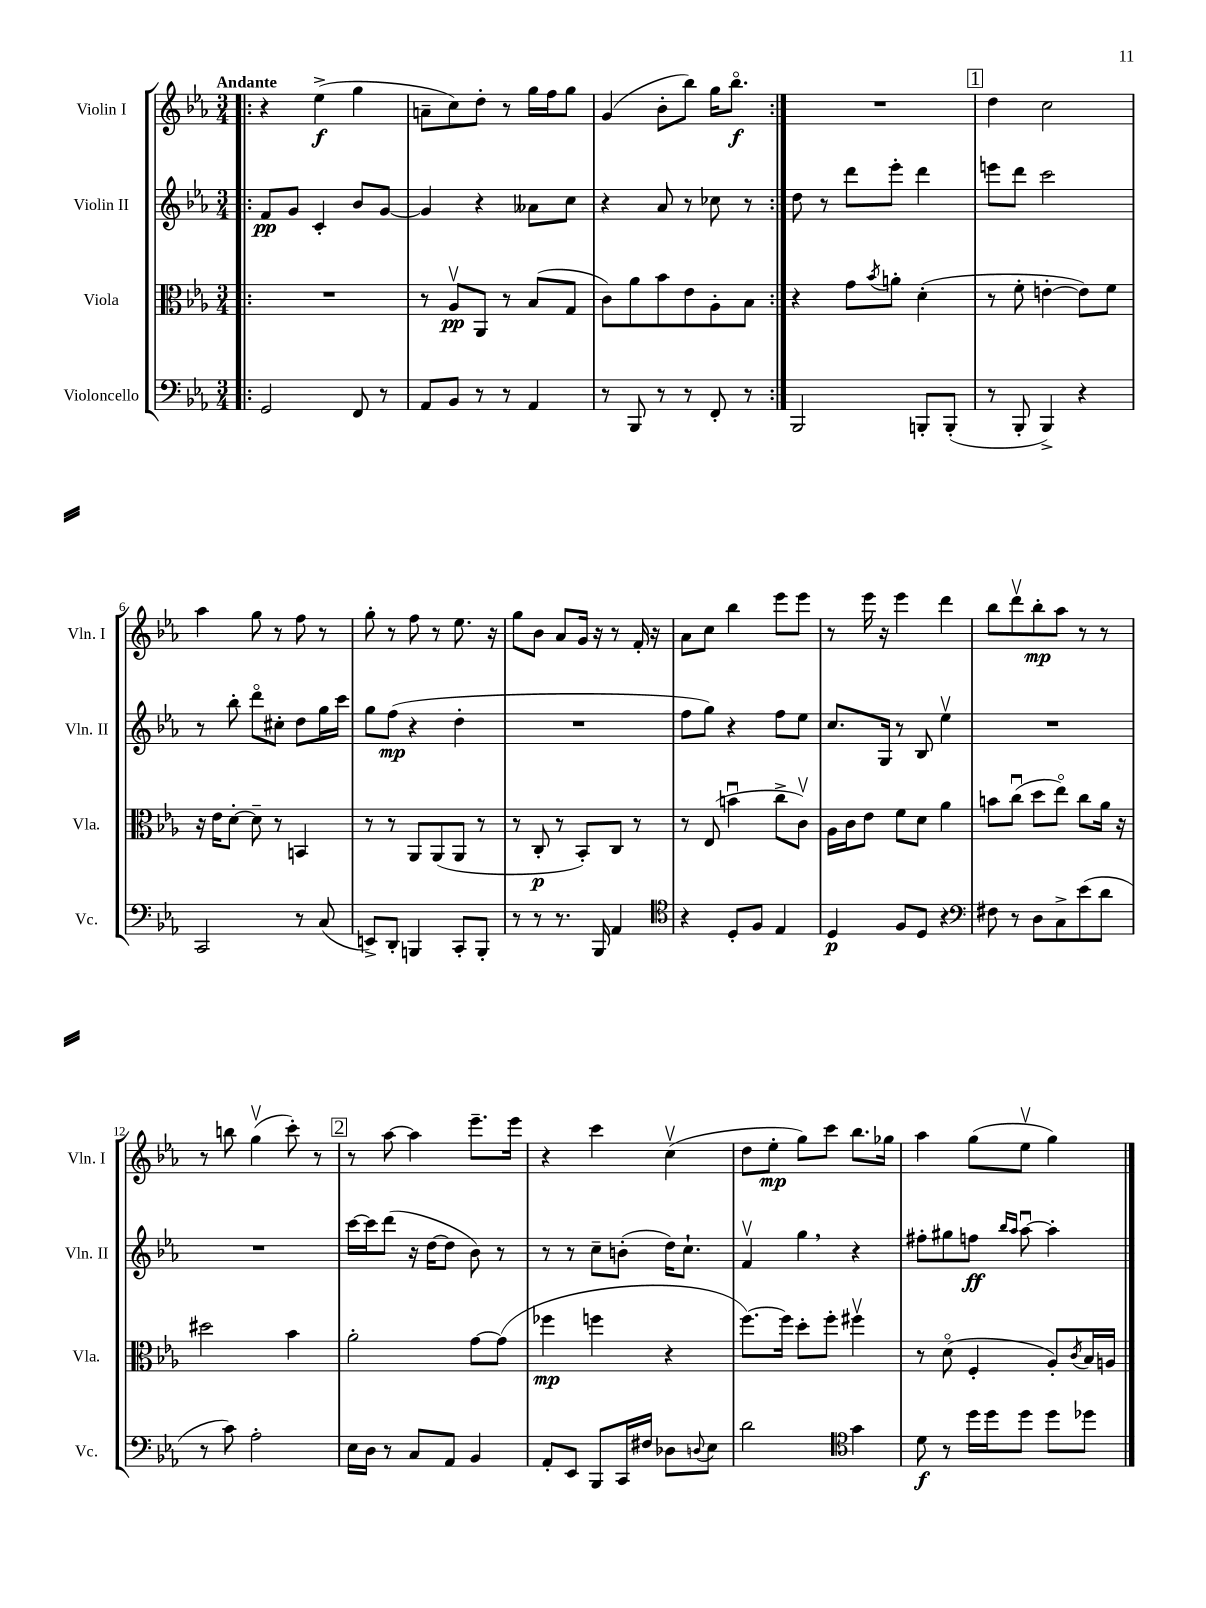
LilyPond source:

<<
\new StaffGroup <<
\new Staff = "s0" \with { instrumentName = "Violin I" shortInstrumentName = "Vln. I" } {
    \clef treble \key ees \major \numericTimeSignature \time 3/4 \tempo "Andante"
    \repeat volta 2 { \bar ".|:" r4 ees''4->\f( g''4 |
    a'8-- c''8) d''8-. r8 g''16 f''16 g''8 |
    g'4( bes'8-. bes''8) g''16 bes''8.\flageolet\f | }
    R2. |
    \mark \markup { \box "1" } d''4 c''2 |
    aes''4 g''8 r8 f''8 r8 |
    g''8-. r8 f''8 r8 ees''8. r16 |
    g''8 bes'8 aes'8 g'16 r16 r8 f'16-. r16 |
    aes'8 c''8 bes''4 ees'''8 ees'''8 |
    r8 ees'''16 r16 ees'''4 d'''4 |
    bes''8 d'''8\upbow bes''8-.\mp aes''8 r8 r8 |
    r8 b''8 g''4\upbow( c'''8-.) r8 |
    \mark \markup { \box "2" } r8 aes''8~ aes''4 ees'''8.-- ees'''16 |
    r4 c'''4 c''4\upbow( |
    d''8 ees''8-.\mp g''8) c'''8 bes''8. ges''16 |
    aes''4 g''8( ees''8\upbow g''4) \bar "|." |
}
\new Staff = "s1" \with { instrumentName = "Violin II" shortInstrumentName = "Vln. II" } {
    \clef treble \key ees \major \numericTimeSignature \time 3/4
    \repeat volta 2 { \bar ".|:" f'8\pp g'8 c'4-. bes'8 g'8~ |
    g'4 r4 aeses'8 c''8 |
    r4 aes'8 r8 ces''8 r8 | }
    d''8 r8 d'''8 ees'''8-. d'''4 |
    \mark \markup { \box "1" } e'''8 d'''8 c'''2 |
    r8 bes''8-. d'''8\flageolet cis''8-. d''8 g''16 c'''16 |
    g''8 f''8\mp( r4 d''4-. |
    R2. |
    f''8 g''8) r4 f''8 ees''8 |
    c''8. g16 r8 bes8 ees''4\upbow |
    R2. |
    R2. |
    \mark \markup { \box "2" } c'''16~ c'''16 d'''8( r16 d''16~ d''8 bes'8) r8 |
    r8 r8 c''8-- b'8-.( d''16) c''8.-! |
    f'4\upbow g''4 \breathe r4 |
    fis''8-. gis''8 f''8\ff \grace { bes''16 aes''16 } aes''8~\downbow aes''4-. \bar "|." |
}
\new Staff = "s2" \with { instrumentName = "Viola" shortInstrumentName = "Vla." } {
    \clef alto \key ees \major \numericTimeSignature \time 3/4
    \repeat volta 2 { \bar ".|:" R2. |
    r8 aes8\upbow\pp aes,8 r8 bes8( g8 |
    c'8) aes'8 bes'8 ees'8 aes8-. bes8 | }
    r4 g'8 \acciaccatura { bes'8 } a'8-. d'4-.( |
    \mark \markup { \box "1" } r8 f'8-. e'4~-. e'8) f'8 |
    r16 ees'16 d'8~-. d'8-- r8 b,4 |
    r8 r8 aes,8 aes,8( aes,8 r8 |
    r8 c8-.\p r8 bes,8-.) c8 r8 |
    r8 ees8( b'4\downbow c''8-> c'8\upbow) |
    aes16 c'16 ees'8 f'8 d'8 aes'4 |
    b'8 c''8\downbow( d''8 ees''8\flageolet) c''8 aes'16 r16 |
    dis''2 bes'4 |
    \mark \markup { \box "2" } aes'2-. g'8~ g'8( |
    fes''4\mp f''4 r4 |
    f''8.~) f''16 d''8-. f''8-. fis''4\upbow |
    r8 d'8\flageolet( f4-. aes8-.) \acciaccatura { c'8 } bes16 a16 \bar "|." |
}
\new Staff = "s3" \with { instrumentName = "Violoncello" shortInstrumentName = "Vc." } {
    \clef bass \key ees \major \numericTimeSignature \time 3/4
    \repeat volta 2 { \bar ".|:" g,2 f,8 r8 |
    aes,8 bes,8 r8 r8 aes,4 |
    r8 bes,,8 r8 r8 f,8-. r8 | }
    bes,,2 b,,8-. b,,8-.( |
    \mark \markup { \box "1" } r8 bes,,8-. bes,,4->) r4 |
    c,2 r8 c8( |
    e,8->) d,8-. b,,4 c,8-. b,,8-. |
    r8 r8 r8. bes,,16 aes,4 |
    \clef tenor r4 d8-. f8 ees4 |
    d4\p f8 d8 r4 |
    \clef bass fis8 r8 d8 c8-> ees'8( d'8 |
    r8 c'8) aes2-. |
    \mark \markup { \box "2" } ees16 d16 r8 c8 aes,8 bes,4 |
    aes,8-. ees,8 bes,,8 c,16 fis16 des8 \appoggiatura { d8 } ees8 |
    d'2 \clef tenor g'4 |
    d'8\f r8 d''16 d''16 d''8 d''8 des''8 \bar "|." |
}
>>
>>
